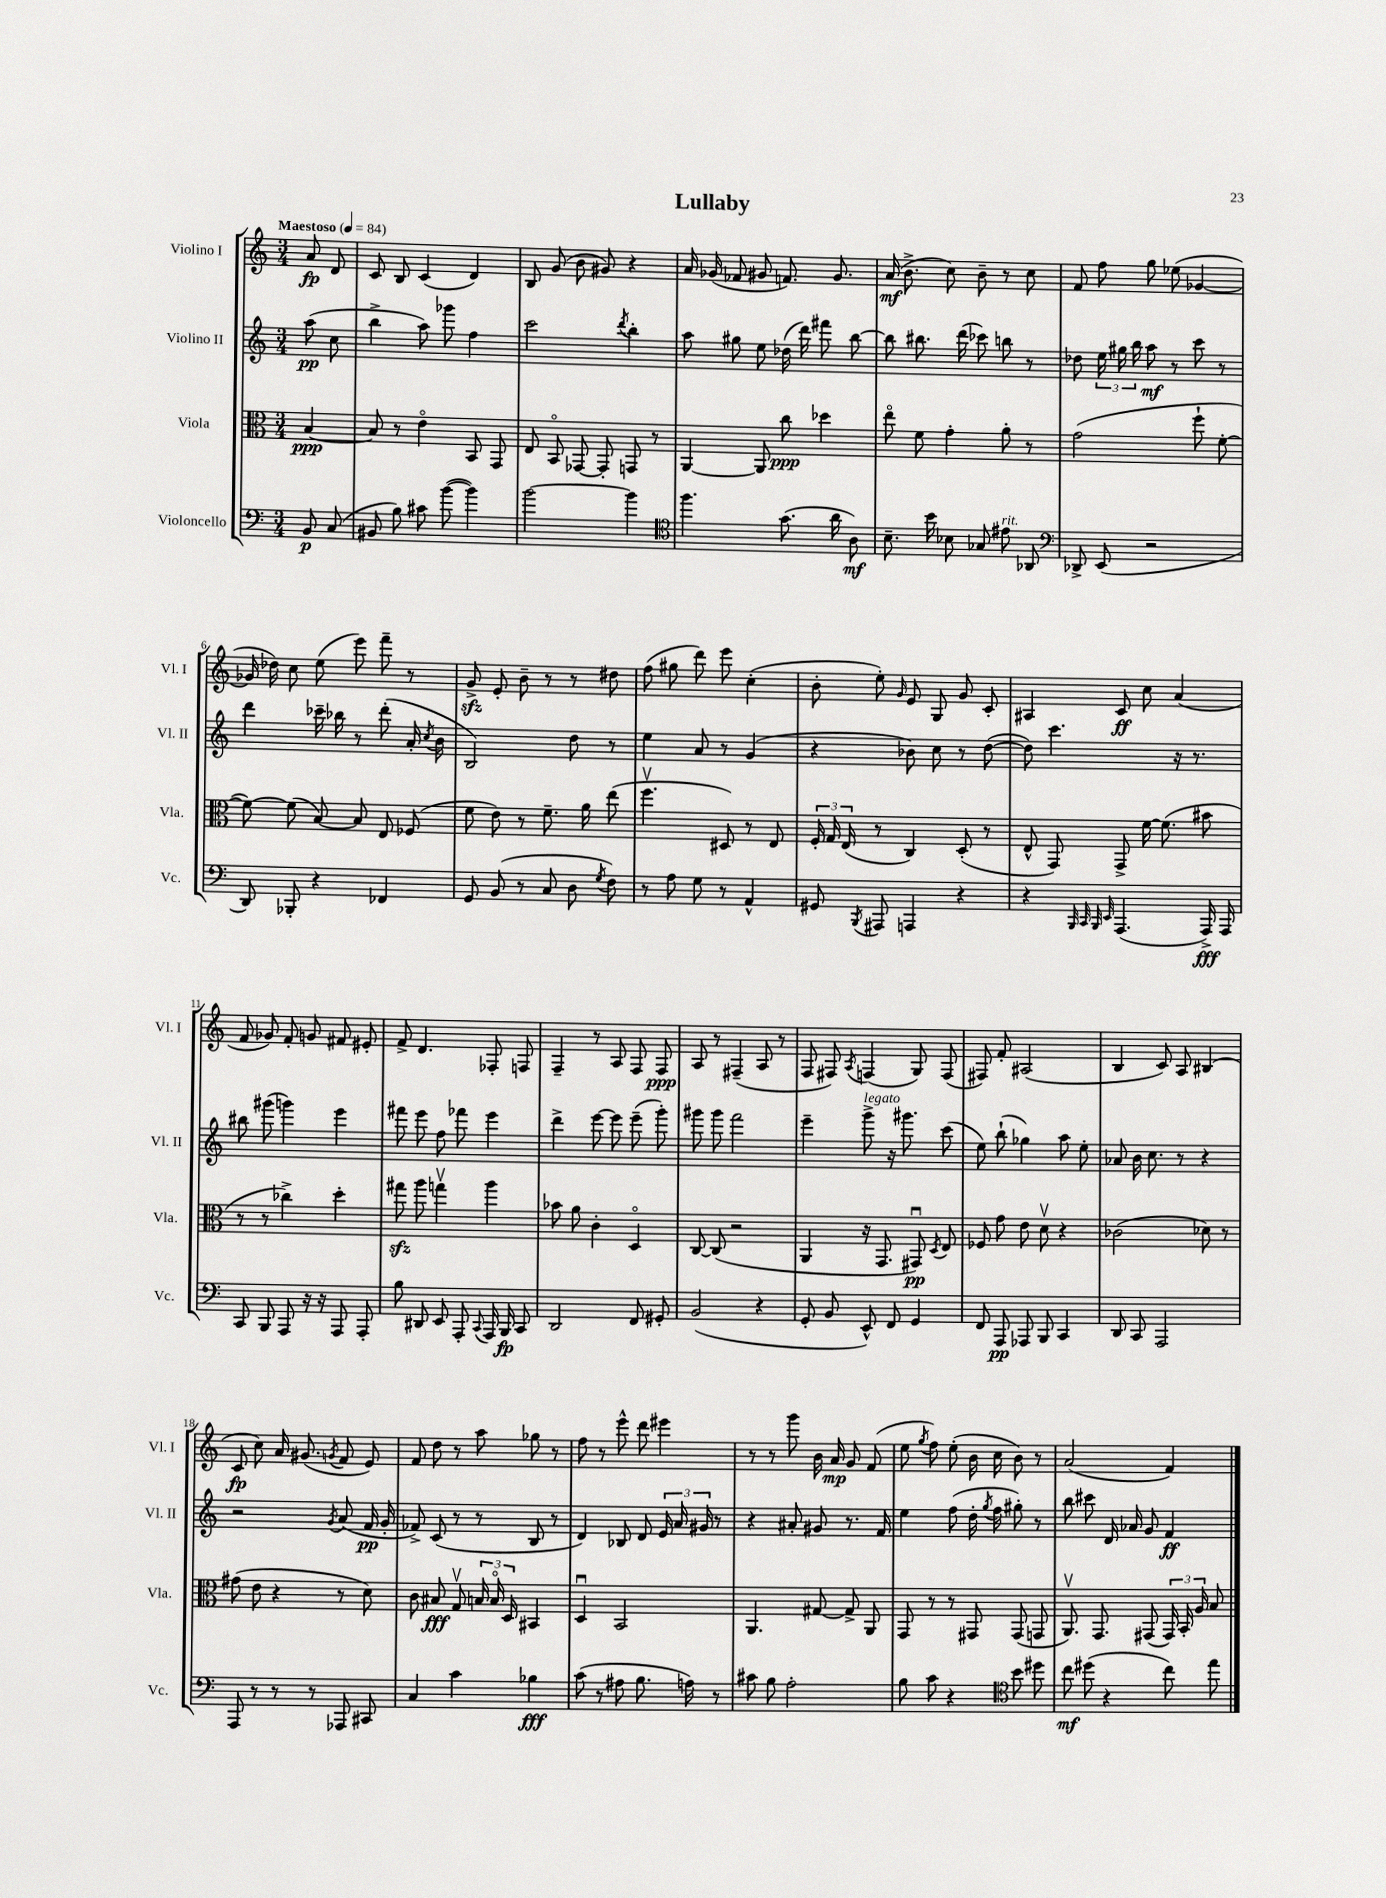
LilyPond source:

\header { title = "Lullaby" }
<<
\new StaffGroup <<
\new Staff = "s0" \with { instrumentName = "Violino I" shortInstrumentName = "Vl. I" } {
    \clef treble \key c \major \numericTimeSignature \time 3/4 \partial 4 \tempo "Maestoso" 4 = 84
    \autoBeamOff a'8\fp d'8 |
    c'8 b8 c'4( d'4) |
    b8 g'8( b'8 gis'8) r4 |
    a'16 ges'16( fes'8 gis'8 f'8.) gis'8. |
    a'16\mf( b'8.-> c''8) b'8-- r8 c''8 |
    f'8 f''8 g''8 ees''8( ges'4~ |
    ges'16 des''16) c''8 e''8( e'''8) f'''8-- r8 |
    g'8->\sfz e'8-. b'8-- r8 r8 dis''8 |
    f''8( gis''8 d'''8) e'''8 c''4-.( |
    b'8-. e''8-.) \grace { g'16 } e'8 g8 g'8 c'8-. |
    ais4 c'8\ff c''8 a'4( |
    f'8 ges'8) f'8-. g'8 fis'8 eis'8-. |
    f'8-> d'4. fes8-. f8 |
    f4-- r8 a8 f8 f8\ppp |
    a8 r8 fis4--( a8 r8 |
    f8 fis8) \acciaccatura { a8 } f4( g8) f8( |
    fis8) f'8-. ais2( |
    b4 c'8) a8 bis4( |
    c'8\fp c''8) a'16 gis'8.( \acciaccatura { g'8 } f'8 e'8) |
    f'8 d''8 r8 a''8 ges''8 r8 |
    f''8 r8 e'''8-^ d'''8 eis'''4 |
    r8 r8 g'''8 b'16 a'16\mp g'8 f'8( |
    e''8 \acciaccatura { g''8 } f''8) e''8-.( b'16 c''16 b'8) r8 |
    a'2( f'4) \bar "|." |
}
\new Staff = "s1" \with { instrumentName = "Violino II" shortInstrumentName = "Vl. II" } {
    \clef treble \key c \major \numericTimeSignature \time 3/4 \partial 4
    \autoBeamOff a''8\pp( c''8 |
    b''4-> a''8) ges'''8 f''4 |
    c'''2 \acciaccatura { d'''8 } b''4-. |
    a''8 gis''8 e''8 des''16( d'''16) fis'''8 b''8~ |
    b''8 bis''8. d'''16( ces'''8) b''8 r8 |
    des''8 \tuplet 3/2 { e''16 gis''16 b''16 } a''8\mf r8 c'''8 r8 |
    d'''4 ces'''16-- bes''16 r8 d'''8-.( a'16-. \acciaccatura { c''8 } b'16 |
    b2) d''8 r8 |
    e''4 a'8 r8 g'4( |
    r4 bes'8) c''8 r8 d''8~( |
    d''8) c'''4. r16 r8. |
    bis''8 gis'''8( g'''4) e'''4 |
    fis'''8 e'''8 f''8 fes'''8 e'''4 |
    d'''4-> e'''8~ e'''8 e'''8--( g'''8-.) |
    gis'''8 gis'''8 f'''2 |
    e'''4-- g'''8->^\markup { \italic "legato" } r16 gis'''8. c'''8( |
    e''8) b''8-!( ges''4) a''8 e''8-. |
    aes'8 b'16 c''8. r8 r4 |
    r2 \acciaccatura { g'8 } a'8( f'16\pp g'16-. |
    fes'8->) c'8( r8 r8 b8 r8 |
    d'4) bes8 d'8 \tuplet 3/2 { e'16 a'16 gis'16 } r8 |
    r4 ais'8-. gis'8 r8. f'16 |
    e''4 f''8( d''16-. \acciaccatura { g''8 } f''16 gis''8-.) r8 |
    b''8 cis'''8 d'16 aes'16 g'8 f'4\ff \bar "|." |
}
\new Staff = "s2" \with { instrumentName = "Viola" shortInstrumentName = "Vla." } {
    \clef alto \key c \major \numericTimeSignature \time 3/4 \partial 4
    \autoBeamOff b4~\ppp |
    b8 r8 e'4\flageolet b,8 g,8 |
    e8 b,8\flageolet ges,8~ ges,8-. g,8 r8 |
    a,4~ a,8 c''8\ppp des''4 |
    e''8\flageolet f'8 g'4-. a'8-. r8 |
    g'2( f''8-! f'8~-. |
    f'8~) f'8( b8~) b8 e8 fes8( |
    f'8 e'8) r8 f'8.-- a'16 e''8( |
    f''4.\upbow dis8) r8 e8 |
    \tuplet 3/2 { f16-. g16 e16( } r8 c4) d8-.( r8 |
    e8-^ g,8) g,8-> f'16~ f'8.( bis'8 |
    r8 r8 ces''4->) d''4-. |
    gis''8\sfz a''8 g''4\upbow a''4 |
    bes'8 a'8 c'4-. d4\flageolet |
    c8~ c8( r2 |
    a,4 r16 g,8. gis,8\downbow\pp) \acciaccatura { d8 } e8 |
    fes8 g'8 e'8 d'8\upbow r4 |
    ces'2( des'8) r8 |
    gis'8( e'8 r4 r8 d'8) |
    c'8 bis8\fff g8\upbow \tuplet 3/2 { b16 b16\flageolet d16 } bis,4 |
    d4\downbow b,2 |
    a,4. gis8~ gis8-> a,8 |
    g,8 r8 r8 gis,8 gis,8( g,8 |
    a,8.\upbow) g,8. gis,8( \tuplet 3/2 { gis,16) b,16-. a16 } b8 \bar "|." |
}
\new Staff = "s3" \with { instrumentName = "Violoncello" shortInstrumentName = "Vc." } {
    \clef bass \key c \major \numericTimeSignature \time 3/4 \partial 4
    \autoBeamOff b,8\p c8( |
    bis,8 b8) cis'8 b'8~( b'4) |
    b'2~ b'4 |
    \clef tenor f''4. g'8.( a'16 a8\mf) |
    b8.-- b'16 bes8 ges8 eis'8^\markup { \italic "rit." } aes,8 |
    \clef bass des,8-> e,8( r2 |
    d,8) bes,,8-. r4 fes,4 |
    g,8 b,8( r8 c8 d8 \acciaccatura { g8 } f8) |
    r8 a8 g8 r8 a,4-^ |
    gis,8 \acciaccatura { b,,8 } ais,,8 a,,4 r4 |
    r4 \grace { b,,32 c,32 b,,32 e,32 } a,,4.( a,,16->\fff) a,,16 |
    c,8 b,,8 a,,8 r16 r16 a,,8 a,,8-. |
    b8 dis,8 e,8 a,,8-. \appoggiatura { c,8 } a,,16 b,,16\fp c,8 |
    d,2 f,8 gis,8-. |
    b,2( r4 |
    g,8-. b,8 e,8-^) f,8 g,4 |
    f,8 a,,8\pp aes,,8 b,,8 c,4 |
    d,8 c,8 a,,2 |
    a,,8 r8 r8 r8 aes,,8 cis,8 |
    c4 c'4 bes4\fff |
    c'8( r8 ais8 b8. a16) r8 |
    cis'8 b8 a2-. |
    b8 c'8 r4 \clef tenor b'8 dis''8 |
    c''8\mf dis''8( r4 c''8) e''8 \bar "|." |
}
>>
>>
